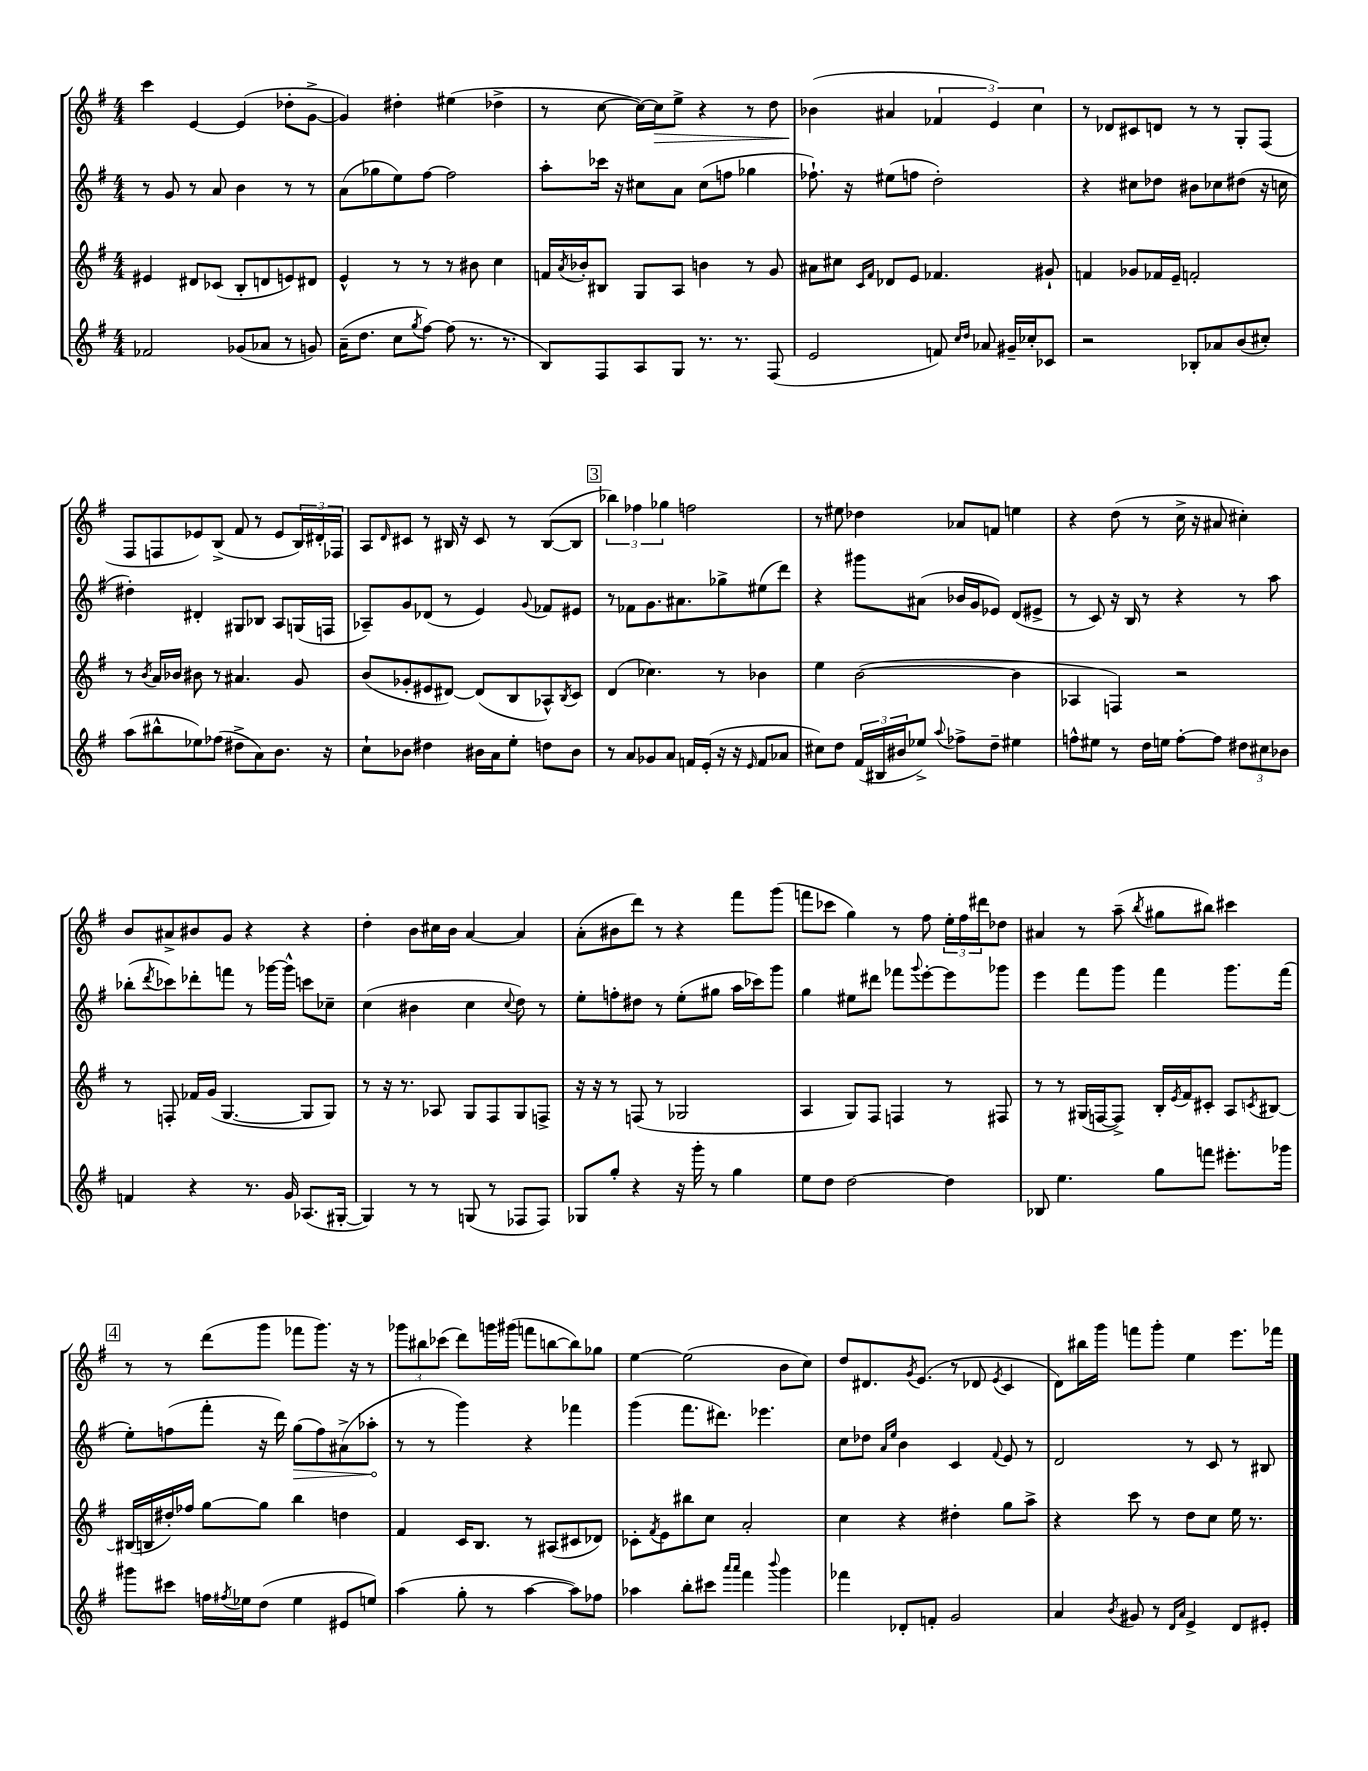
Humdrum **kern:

**kern	**kern	**kern	**kern
*staff4	*staff3	*staff2	*staff1
*clefG2	*clefG2	*clefG2	*clefG2
*k[f#]	*k[f#]	*k[f#]	*k[f#]
*M4/4	*M4/4	*M4/4	*M4/4
2f-	4e#	8r	4ccc
.	.	8g	.
.	8d#	8r	[4e
.	(8c-	8a	.
(8g-	8B'	4b	(4e]
8a-	8d	.	.
8r	8e)	8r	8dd-'
8g)	8d#	8r	[8g^
=	=	=	=
(16a~	4e^^	(8a	4g])
8.dd	.	.	.
.	.	8gg-	.
8cc	8r	8ee)	4dd#'
8qgg	.	.	.
[8ff#)	8r	[8ff#	.
(8ff#]	8r	2ff#]	(4ee#
8.r	8b#	.	.
.	4cc	.	4dd-^
8.r	.	.	.
=	=	=	=
8B)	16f	8aa'	8r
.	8qa	.	.
.	16b-'	.	.
8F#	8B#	16ccc-	[8cc
.	.	16r	.
8A	8G	8cc#	16cc_)
.	.	.	16cc]
8G	8A	8a	8ee^
8.r	4b	(8cc#	4r
.	.	8ff	.
8.r	.	.	.
.	8r	4gg-	8r
(8F#	8g	.	8dd
=	=	=	=
2e	8a#	8.ff-`)	(4b-
.	8cc#	.	.
.	.	16r	.
.	16qqc	.	.
.	16qqf#	.	.
.	8d-	(8ee#	4a#
.	8e	8ff	.
8f)	4.f-	2dd')	6f-
16qqcc	.	.	.
16qqdd	.	.	.
8a-	.	.	.
.	.	.	6e)
16g#~	.	.	.
16cc-'	.	.	.
.	.	.	6cc
8c-	8g#`	.	.
=	=	=	=
2r	4f	4r	8r
.	.	.	8d-
.	8g-	8cc#	8c#
.	16f-	8dd-	8d
.	16e~	.	.
8B-'	2f'	8b#	8r
8a-	.	8cc-	8r
(8b	.	(8dd#	8G'
8cc#')	.	16r	(8F#
.	.	16cc	.
=	=	=	=
(8aa	8r	4dd#')	8F#
.	8qb	.	.
8bb#^^	16a	.	8F
.	16b-	.	.
8ee-)	8b#	4d#'	8e-)
(8ff-	8r	.	(8B^
8dd#^	4.a#	8G#	8f#
8a)	.	8B-	8r
8.b	.	8A	8e-
.	8g	(16G	24B)
.	.	.	24d#'
16r	.	16F	.
.	.	.	24F-
=	=	=	=
8cc`	(8b	8A-~)	8A
.	.	.	16qqd
8b-	8g-'	8g	8c#
4dd#	8e#	(8d-	8r
.	[8d#)	8r	16B#
.	.	.	16r
16b#	(8d#]	4e)	8c#
16a	.	.	.
8ee'	8B	.	8r
.	.	8qqg	.
8dd	8A-^^)	8f-	([8B#
.	8qB	.	.
8b#	8c	8e#	8B#]
=	=	=	=
8r	(4d	8r	6bb-)
8a	.	8f-	.
.	.	.	6ff-
8g-	4.cc-)	8.g	.
.	.	.	6gg-
8a	.	.	.
.	.	8.a#	.
16f	.	.	2ff
(16e'	.	.	.
16r	8r	8gg-^	.
16r	.	.	.
16qqe	.	.	.
8f	4b-	(8ee#	.
8a-	.	8ddd)	.
=	=	=	=
8cc#)	4ee	4r	8r
8dd	.	.	8ee#
(24f#	([2b	8ggg#	4dd-
24B#	.	.	.
24b#	.	.	.
8ee-^)	.	(8a#	.
8qqaa	.	.	.
8ff-^	.	16b-	8a-
.	.	16g	.
8dd~	.	8e-)	8f
4ee#	4b]	(8d	4ee
.	.	8e#^	.
=	=	=	=
8ff^^	4A-	8r	4r
8ee#	.	8c)	.
8r	4F)	16r	(8dd
.	.	16B	.
16dd	.	8r	8r
16ee	.	.	.
[8ff'	2r	4r	16cc^
.	.	.	16r
8ff]	.	.	8a#
12dd#	.	8r	4cc#')
12cc#	.	.	.
.	.	8aa	.
12b-	.	.	.
=	=	=	=
4f	8r	(8bb-'	8b
.	.	8qddd	.
.	8F'	8ccc-)	8a#^
4r	16f-	8ddd-'	8b#
.	(16g	.	.
.	[4.G	8fff	8g
8.r	.	8r	4r
.	.	[16ggg-	.
16g	.	16ggg-^^]	.
(8.A-	8G]	8ccc	4r
.	8G)	8cc-~	.
[16G#'	.	.	.
=	=	=	=
4G#])	8r	(4cc	4dd'
.	16r	.	.
.	8.r	.	.
8r	.	4b#	8b
8r	8A-	.	16cc#
.	.	.	16b
(8G	8G	4cc	[4a
8r	8F#	.	.
.	.	8qqcc	.
8F-	8G	8dd)	4a]
8F-)	8F^	8r	.
=	=	=	=
8G-	16r	8ee'	(8a'
.	16r	.	.
8gg'	8r	8ff'	8b#
4r	(8F	8dd#	8ddd)
.	8r	8r	8r
16r	2G-	(8ee'	4r
16ggg'	.	.	.
8r	.	8gg#	.
4gg	.	16aa	8fff#
.	.	16ccc-)	.
.	.	8ggg	(8ggg
=	=	=	=
8ee	4A	4gg	8fff
8dd	.	.	8ccc-
[2dd	8G)	8ee#	4gg)
.	8F#	8ddd#	.
.	4F	8fff-	8r
.	.	8qqggg	.
.	.	[8eee'	8ff#
4dd]	8r	8eee]	24ee'
.	.	.	24ff#
.	.	.	24ddd#
.	8F#	8ggg-	8dd-
=	=	=	=
8B-	8r	4eee	4a#
4.ee	8r	.	.
.	(16G#	8fff#	8r
.	[16F	.	.
.	8F^])	8ggg	(8aa~
.	.	.	8qbb
8gg	16B'	4fff#	8gg#
.	8qe	.	.
.	16f#	.	.
8fff	8c#'	.	8bb#)
8.eee#'	8A	8.ggg	4ccc#
.	8qc	.	.
.	[8B#	.	.
16ggg-	.	(16fff#	.
=	=	=	=
8ggg#	(16B#]	8ee')	8r
.	16B	.	.
8ccc#	16dd#')	(8ff	8r
.	16ff-	.	.
16ff	[8gg	8fff#'	(8ddd
8qff#	.	.	.
16ee-	.	.	.
(8dd	8gg]	16r	8ggg
.	.	16ddd)	.
4ee-	4bb	(8gg	8fff-
.	.	8ff)	8.ggg)
8e#	4dd	(8a#^	.
.	.	.	16r
8ee)	.	8aa-'	8r
=	=	=	=
(4aa	4f#	8r	12ggg-
.	.	.	12bb#
.	.	8r	.
.	.	.	(12ccc-
8gg'	16c	4ggg)	8ddd)
.	8.B	.	.
8r	.	.	16ggg
.	.	.	(16ggg#
[4aa	8r	4r	8fff
.	(8A#	.	[8bb
8aa])	8c#	4fff-	8bb])
8ff-	8d-)	.	8gg-
=	=	=	=
4aa-	8c-'	(4ggg	[4ee
.	8qf#	.	.
.	8e	.	.
8bb'	8bb#	8.fff#	(2ee]
8ccc#	8cc	.	.
.	.	8.ddd#)	.
16qqaaa	.	.	.
16qqaaa	.	.	.
4fff#	2a'	.	.
.	.	4.eee-	.
8qqbbb	.	.	.
4ggg	.	.	8b
.	.	.	8cc)
=	=	=	=
4fff-	4cc	8cc	8dd
.	.	8dd-	8.d#
.	.	16qqa	.
.	.	16qqee	.
8d-'	4r	4b	.
.	.	.	8qg
.	.	.	(8.e
8f'	.	.	.
2g	4dd#'	4c	8r
.	.	.	8d-
.	.	8qqf#	8qe
.	8gg	8e	4c
.	8aa^	8r	.
=	=	=	=
4a	4r	2d	8d)
.	.	.	16bb#
.	.	.	16ggg
8qb	.	.	.
8g#	8ccc	.	8fff
8r	8r	.	8ggg'
16qqd	.	.	.
16qqa	.	.	.
4e^	8dd	8r	4ee
.	8cc	8c	.
8d	16ee	8r	8.eee
.	8.r	.	.
8e#'	.	8B#	.
.	.	.	16fff-
==	==	==	==
*-	*-	*-	*-
